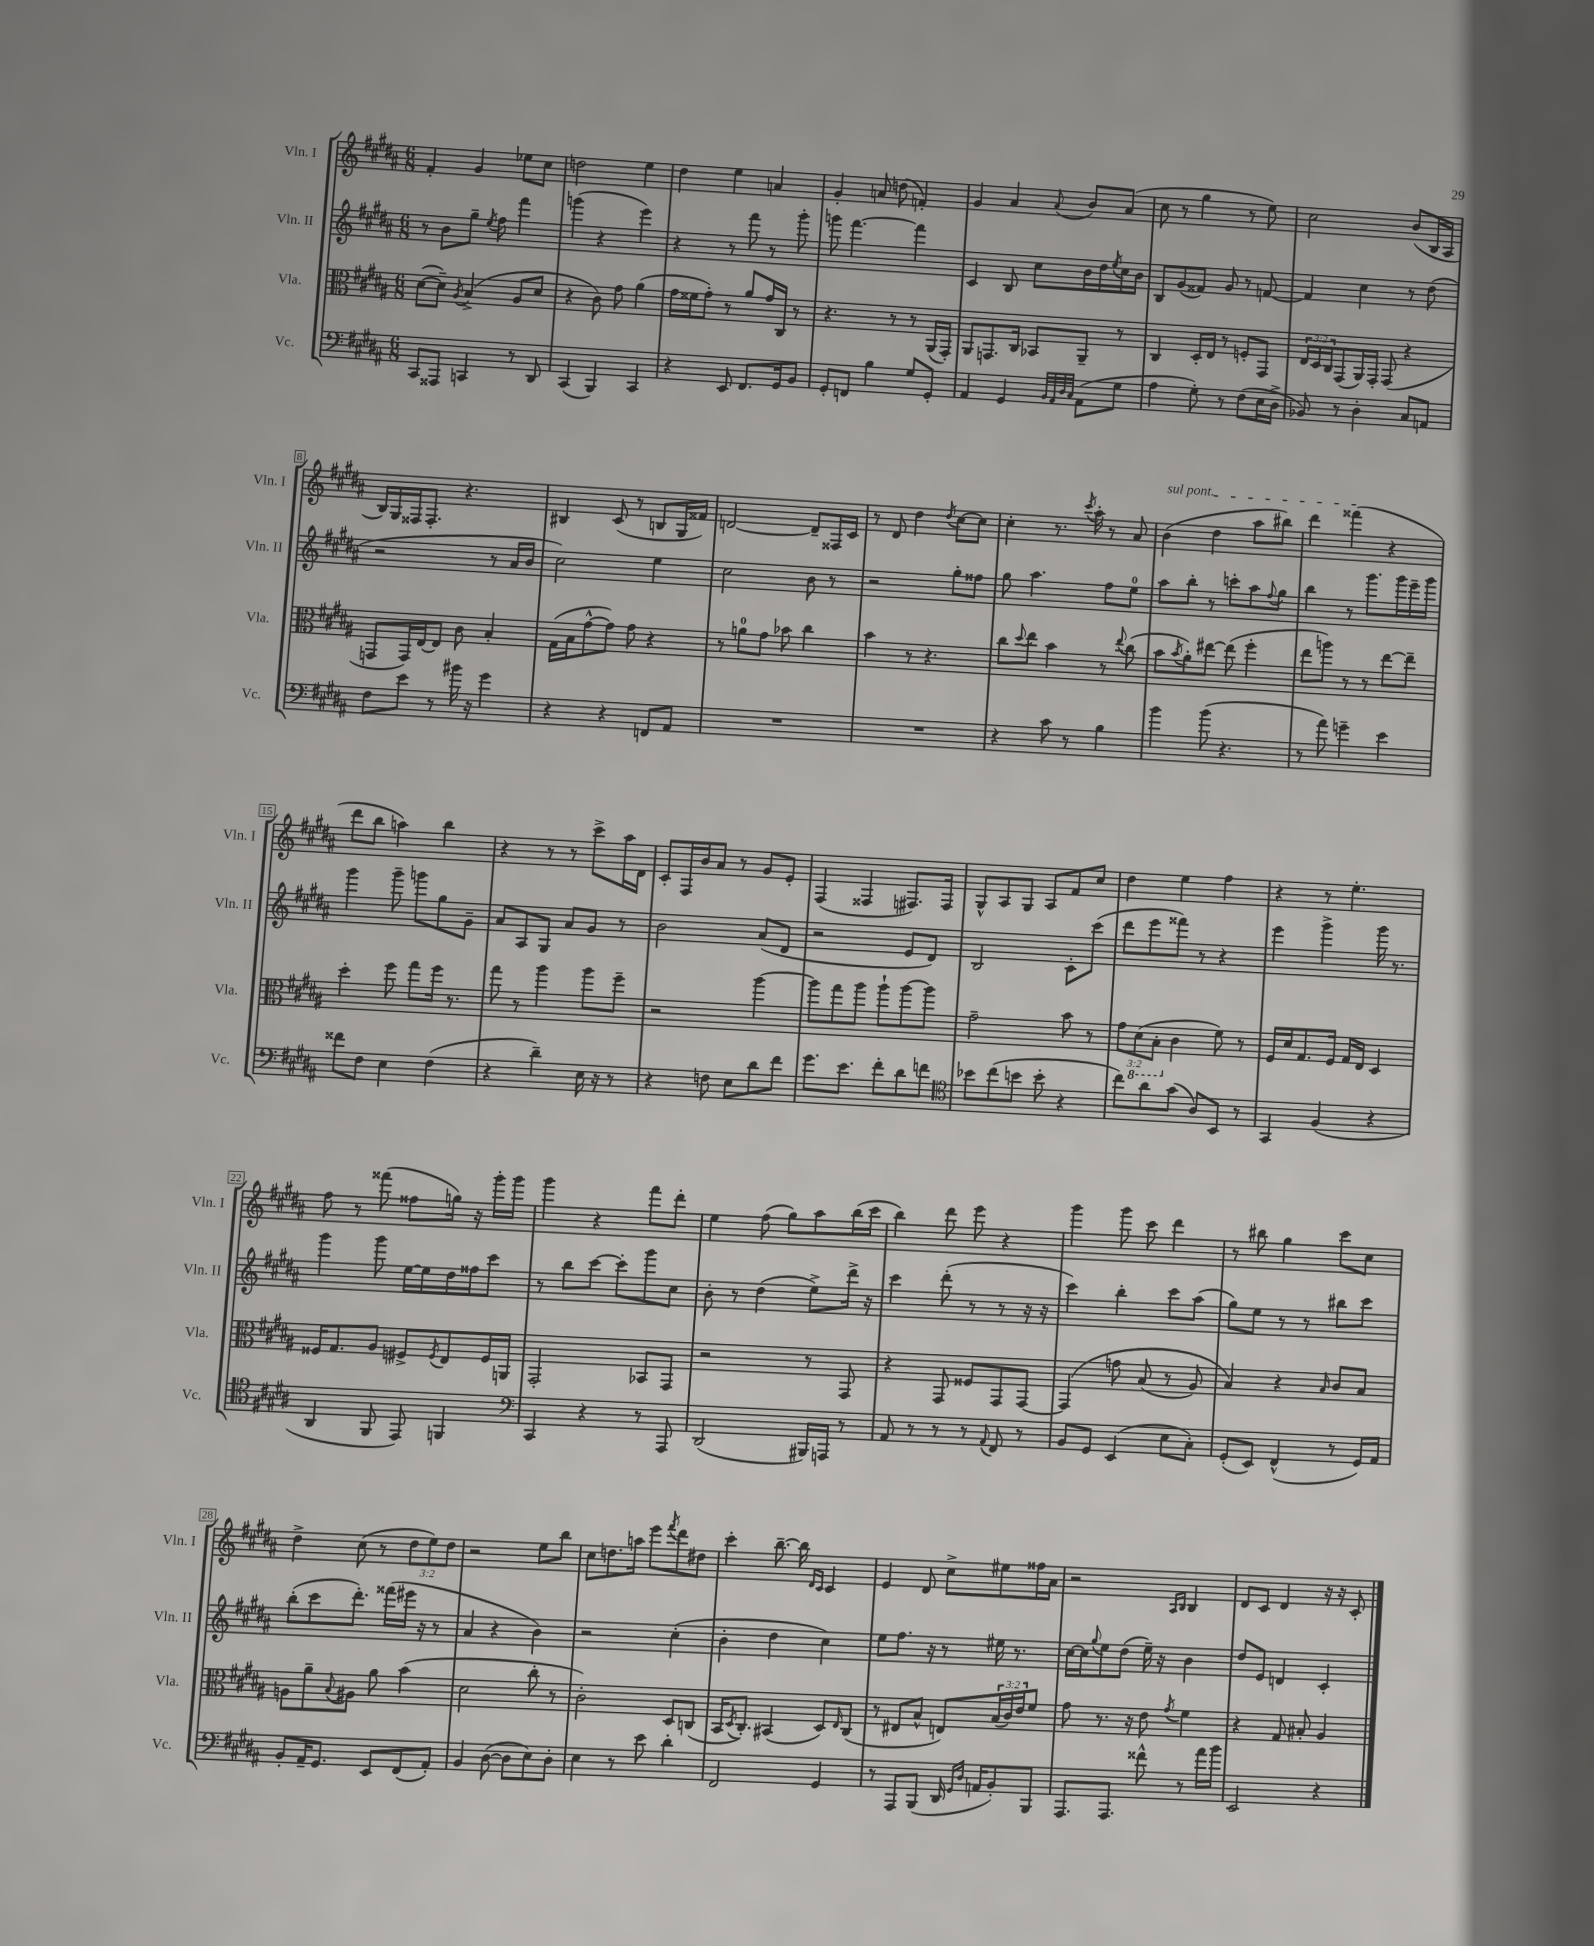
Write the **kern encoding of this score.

**kern	**kern	**kern	**kern
*staff4	*staff3	*staff2	*staff1
*clefF4	*clefC3	*clefG2	*clefG2
*k[f#c#g#d#a#]	*k[f#c#g#d#a#]	*k[f#c#g#d#a#]	*k[f#c#g#d#a#]
*M6/8	*M6/8	*M6/8	*M6/8
8CC#/L	([8d#\L	8r	4f#'/
8AAA##/J	8d#~\]J)	8b\L	.
.	8qA#/	.	.
4CC/	(4B^/	8gg#~\J	4g#/
.	.	8qee/	.
.	.	8ff#\	.
8r	8A#/L	4fff#\	8ee-\L
8DD#/	8d#/J	.	8cc#\J
=	=	=	=
(4CC#/	4r	(4ggg\	2dd\
4BBB/)	8c#\)	4r	.
.	8g#\	.	.
4CC#/	(4a#\	4eee\)	4ee\
=	=	=	=
4r	16g#\LL	4r	4dd#\
.	16f##\J	.	.
.	8g#'\J)	.	.
8EE/	8r	8r	4ee\
8.FF#/L	8a#/L	8fff#\	.
.	16g#/L	8r	4a/
16GG#/k	16C#/JJ	.	.
8BB/J	8r	8ggg#'\	.
=	=	=	=
8GG#'/L	4.r	8ggg\	4g#'/
8FF/J	.	[4.fff#\	.
4B\	.	.	8a/
.	8r	.	(8dd\
8G#/L	8r	4fff#\]	4f'/)
8GG#'/J	(16AA#/LL	.	.
.	16GG#'/JJ)	.	.
=	=	=	=
4AA#/	8AA#/L	4c#/	4g#/
.	8.GG/	.	.
4GG#/	.	8B/	4a#/
.	16C#/Jk	.	.
.	8BB-/L	8cc#\L	.
32qqBB/LLL	.	.	.
32qqAA#/	.	.	.
32qqD#/	.	.	.
32qqC#/JJJ	.	.	8qqa#/
(8AA#\L	8AA#~/J	16b\L	8b/L
.	.	16dd#\	.
.	.	8qee/	.
8G#\J	8r	16cc#\	(8a#/J
.	.	16b\JJ	.
=	=	=	=
4A#\	4C#/	8B/L	8cc#\
.	.	(8g#/	8r
8G#'\)	16D#'/LL	8f##/J)	4gg#\
.	16E/JJ	.	.
8r	8r	8g#/	.
(8F#\L	8F'/L	8r	8r
16E\L	8GG#/J	[8f/	8ee\)
16D#^\JJ	.	.	.
=	=	=	=
8BB-/)	24E/LL	4f/]	2cc#\
.	24D#/	.	.
.	24C#/J	.	.
8r	(8GG#/	.	.
4D#'\	16AA#/L)	4cc#\	.
.	16GG#'/JJ	.	.
.	(8GG#/	.	.
8C#/L	4r	8r	(8b/L
8AA/J	.	(8dd#\	16B/L
.	.	.	16A#/JJ
=	=	=	=
8F#\L	8GG/L	2r	16B/LL)
.	.	.	16G#/
8e\J	16GG/L)	.	16F##/J
.	[16E/J	.	8.F##'/J
8r	8E/]J	.	.
16b#\	8c#\	.	4.r
16r	.	.	.
4g#\	4B'/	8r	.
.	.	16a#/LL	.
.	.	16b/JJ	.
=	=	=	=
4r	(16G#\LL	2cc#\)	4B#/
.	16B\J	.	.
.	[8g#^^\	.	.
4r	8g#\]J)	.	(8c#/
.	8g#\	.	8r
8FF/L	4r	4ee\	8B/L
8AA#/J	.	.	16G#/L
.	.	.	16f##/JJ)
=	=	=	=
2.r	8r	2cc#\	[2d/
.	8a\L	.	.
.	8g#\J	.	.
.	8b-\	.	.
.	4cc#\	8b\	8d~/]L
.	.	8r	16F##/L
.	.	.	16c#/JJ
=	=	=	=
2.r	4b\	2r	8r
.	.	.	8d#/
.	8r	.	4dd#\
.	4.r	.	.
.	.	.	8qdd#/
.	.	8gg#'\L	[8cc#\L
.	.	8ff##\J	8cc#\]J
=	=	=	=
4r	8cc#\L	8gg#\	4cc#'\
.	8qqdd#/	.	.
.	8ee\J	4.aa#\	.
8c#\	4b\	.	8.r
8r	.	.	.
.	.	.	8qccc#/
.	.	.	16aa#'\
4B\	8r	8ff#\L	8r
.	8qqee/	.	.
.	(8cc#\	8ee\J	8a#/
=	=	=	=
4b\	8b\L	8aa#\L	(4b\
.	8qb/	.	.
.	8a#'\)	8bb'\J	.
(8b\	[8ee#\J	8r	4dd#\
4.r	(8ee#\]	8ccc'\L	.
.	4ff#'\	8aa#\	8aa#\L
.	.	8qqff#/	.
.	.	8gg#\J	8bb#\J)
=	=	=	=
8r	8ee\L	4bb\	4ddd#\
8a#\)	8aa\J)	.	.
4g~\	8r	8r	(4fff##\
.	8r	8.ggg#\L	.
4e\	[8ee\L	.	4r
.	.	16ggg#\L	.
.	8ee~\]J	16eee~\	.
.	.	16ggg#\JJ	.
=	=	=	=
8f##\L	4dd#'\	4ggg#\	8ddd#\L
8F#\J	.	.	8bb\J
4E\	8ff#\	8ggg#~\	4aa\)
.	8gg#\L	8ggg\L	.
(4F#\	16ff#\Jk	8gg#\	4bb\
.	8.r	.	.
.	.	8g#~\J	.
=	=	=	=
4r	8gg#\	8a#/L	4r
.	8r	8A#/	.
4d#~\)	4aa#\	8G#/J	8r
.	.	8a#/L	8r
16E\	8aa#\L	8g#/J	8ccc#^\L
16r	.	.	.
8r	8ff#~\J	8r	16aa#\L
.	.	.	16d#\JJ
=	=	=	=
4r	2r	2b\	8c#'/L
.	.	.	16F#/L
.	.	.	16b/J
8F\	.	.	8a#/J
8E\L	.	.	8r
8d#\	[4aa#\	(8a#/L	8g#/L
8f#\J	.	8d#/J	8e'/J
=	=	=	=
8.g#\L	8aa#\]L	2r	(4F#/
.	8gg#\	.	.
8.e\J	.	.	.
.	8aa#\J	.	4F##/
8f#'\L	8aa#`\L	.	.
8d#\	[8aa#\	8e/L	8.F#/L)
8f\J	8aa#\]J	8d#/J)	.
.	.	.	16F#/Jk
=	=	=	=
*clefC4	*	*	*
8b-\L	2g#~\	2B/	8G#^^/L
(8cc#\	.	.	8A#/
8b\J	.	.	8G#/J
8b'\	.	.	8A#/L
4r	8b\	8c#'\L	8f#/
.	8r	(8ccc#\J	8cc#/J
=	=	=	=
8cc#\L)	12g#\L	8ddd#\L	4dd#\
.	(12D#\	.	.
8a#\	.	8eee\	.
.	12BB'\J	.	.
(8g#\J	4c#\	8fff##\J)	4ee\
8A#/L)	.	8r	.
8BB/J	8f#\)	4r	4ff#\
8r	8r	.	.
=	=	=	=
4GG#/	16F#/LL	4eee\	4r
.	16d#/J	.	.
.	8.G#/	.	.
(4F#/	.	4ggg#^\	8r
.	16F#/Jk	.	.
.	16G#/LL	.	4.ee'\
.	16E/JJ	.	.
4r	4D#/	16ggg#\	.
.	.	8.r	.
=	=	=	=
4AA#/	16F##/LK	4ggg#\	8ff#\
.	8.G#/	.	.
.	.	.	8r
8FF#/	8A#/J	8ggg#\	(8fff##\
8EE/)	8F#^/L	[16ee\LL	8ff##\L
.	.	16ee\]	.
.	8qF#/	.	.
4FF/	8E/	16dd#\	16gg\Jk)
.	.	16ff##\J	16r
.	16F#/L	8ccc#\J	16ggg#'\LL
.	16AA/JJ	.	16ggg#\JJ
=	=	=	=
*clefF4	*	*	*
4CC#/	2GG#'/	8r	4ggg#\
.	.	8bb\L	.
4r	.	[8ccc#\J	4r
.	.	8ccc#'\]L	.
8r	8BB-/L	8ggg#\	8fff#\L
8AAA#/	8GG#/J	8cc#\J	8ddd#'\J
=	=	=	=
(2DD#/	2r	8b'\	4ee\
.	.	8r	.
.	.	(4dd#\	(8ff#\
.	.	.	8gg#\L)
16BBB#/LL)	8r	8ee^\L)	8aa#\
16AAA/JJ	.	.	.
8r	8GG#/	16ddd#^\Jk	(16bb\L
.	.	16r	16ccc#\JJ
=	=	=	=
8AA#/	4r	4ccc#\	4bb\)
8r	.	.	.
8r	8GG#/	(8ddd#'\	8ddd#\
8r	8F##/L	8r	8eee\
8qqAA#/	.	.	.
8FF#/	8GG#/	8r	4r
8r	[8GG#/J	16r	.
.	.	16r	.
=	=	=	=
8BB/L	&(4GG#/]	4ccc#\)	4ggg#\
8GG#/J	.	.	.
(4EE/	8g\	4bb'\	8ggg#\
.	(8B/	.	8ccc#\
8E\L	8r	8ccc#\L	4ddd#\
8C#'\J)	8A#/)	(8aa#\J	.
=	=	=	=
(8GG#'/L	4B/&)	8gg#\L)	8r
8EE/J)	.	8ee\J	8bb#\
(4FF#^^/	4r	8r	4gg#\
.	.	8r	.
.	16qqB/	.	.
8r	8c#/L	8bb#\L	8ccc#\L
16GG#/LL)	8B/J	8ccc#\J	8cc#\J
16AA#/JJ	.	.	.
=	=	=	=
8BB'/L	8A\L	(8bb'\L	4dd#^\
16AA#~/K	8a#~\	8ccc#\	.
8.GG#/J	.	.	.
.	8qqB/	.	.
.	8A#\J	8.ddd#'\J)	(8cc#\
8EE/L	8a#\	.	8r
.	.	(16fff##\LL	.
(8FF#/	(4b\	16eee#\JJ	12dd#\L
.	.	16r	.
.	.	.	12ee\)
8AA#'/J)	.	8r	.
.	.	.	12dd#\J
=	=	=	=
4BB/	2d#\	4a#/	2r
([8D#\	.	4r	.
8D#\]L	.	.	.
8E\)	8cc#'\	4b\)	8ee\L
8D#'\J	8r	.	8bb\J
=	=	=	=
4E\	2c#'\)	2r	8cc#\L
.	.	.	8.dd\
8r	.	.	.
.	.	.	16aa\Jk
8e\	.	.	8eee\L
.	.	.	8qfff#/
4d#'\	8D#/L	(4cc#'\	8ddd#\
.	(8C/J	.	8dd#\J
=	=	=	=
2FF#/	16BB/LK	4b'\	4ccc#'\
.	8qD#/	.	.
.	8.C#'/J)	.	.
.	(4BB#/	4dd#\	[8.bb~\
.	.	.	16bb\]
.	.	.	16qqd#/LL
.	.	.	16qqc#/JJ
4GG#/	8D#/L)	4cc#\)	4c#/
.	16qqE/	.	.
.	(8C#/J	.	.
=	=	=	=
8r	8r	8ee\L	4e/
8AAA#/L	8E#/L	8.ff#\J	.
(8BBB/J	8B^^/J	.	8d#/
.	.	16r	.
16DD#/	8E/L)	8r	8cc#^\L
16qqGG#/LL	.	.	.
16qqD#/JJ	.	.	.
16AA/LK	.	.	.
8BB'/)	(24B/L	16ee#\	8ee#\
.	24c#/)	.	.
.	.	8.r	.
.	24e/J	.	.
8BBB/J	8f#/J	.	16ff##\L
.	.	.	16a#\JJ
=	=	=	=
8.AAA#/L	8g#\	[16cc#\LL	2r
.	.	16cc#\]J	.
.	.	8qqgg#/	.
.	8.r	8ee\	.
8.AAA#/J	.	.	.
.	.	(8dd#\J	.
.	16r	.	.
8f##^^\	8e\	16ee~\)	.
.	.	16r	.
.	.	.	16qqA#/LL
.	8qg#/	.	16qqB/JJ
8r	4f#\	4b\	4B/
16a#\LL	.	.	.
16b\JJ	.	.	.
=	=	=	=
2EE/	4r	8dd#/L	8d#/L
.	.	8e/J	8c#/J
.	8G#/	4d/	4d#/
.	8B#'/	.	.
4r	4A#/	4c#'/	16r
.	.	.	16r
.	.	.	8c#'/
==	==	==	==
*-	*-	*-	*-
